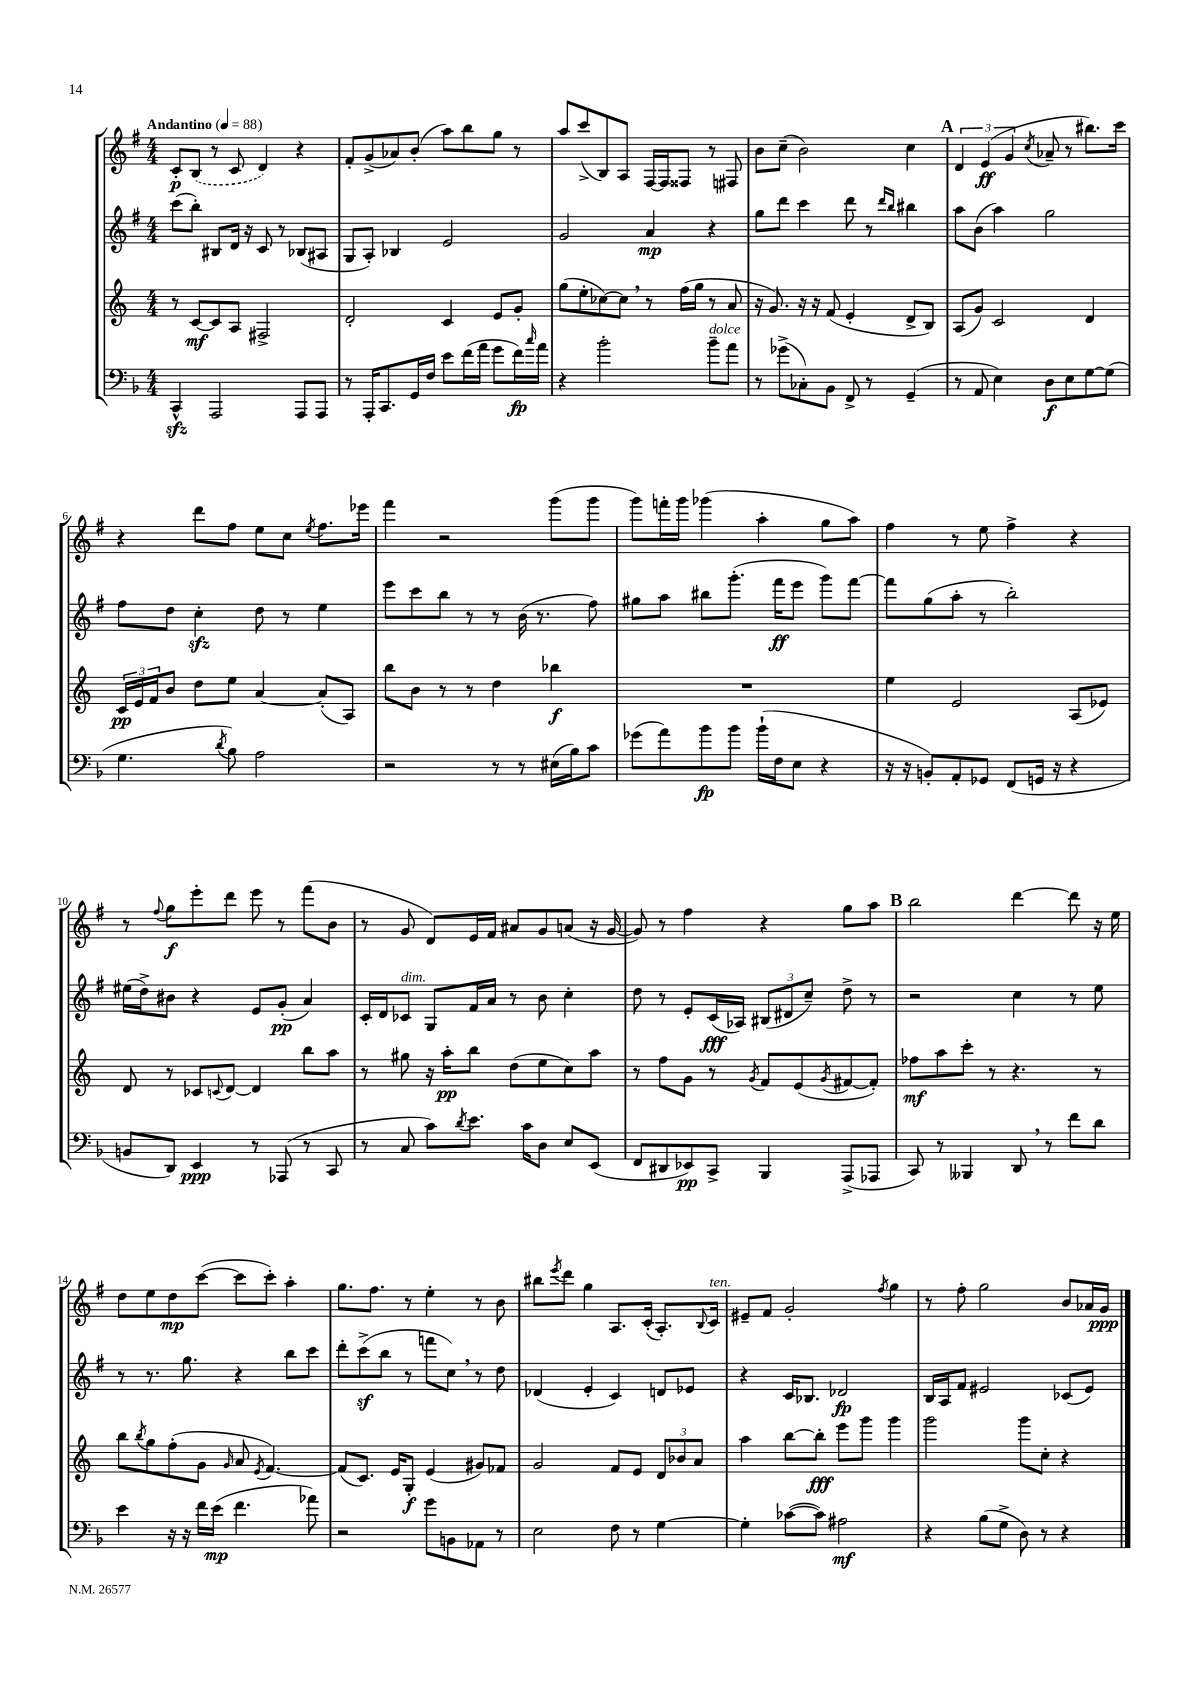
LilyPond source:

<<
\new StaffGroup <<
\new Staff = "s0" {
    \clef treble \key g \major \numericTimeSignature \time 4/4 \tempo "Andantino" 4 = 88
    c'8-.\p \once \slurDashed b8( r8 c'8 d'4) r4 |
    fis'8-. g'8->( aes'8) b'8-.( a''8) b''8 g''8 r8 |
    a''8 c'''8->( b8) a8 fis16~ fis16 fisis8 r8 fis8 |
    b'8 c''8--( b'2) c''4 |
    \mark \markup { \bold "A" } \tuplet 3/2 { d'4 e'4\ff( g'4 } \acciaccatura { c''8 } aes'8-- r8 bis''8.) c'''16 |
    r4 d'''8 fis''8 e''8 c''8 \acciaccatura { e''8 } fis''8. ees'''16 |
    fis'''4 r2 g'''8( g'''8 |
    g'''8) f'''16-. g'''16 ges'''4( a''4-. g''8 a''8) |
    fis''4 r8 e''8 fis''4-> r4 |
    r8 \appoggiatura { fis''8 } g''8\f e'''8-. d'''8 e'''8 r8 fis'''8( b'8 |
    r8 g'8 d'8) e'16 fis'16 ais'8 g'8 a'8( r16 g'16~ |
    g'8) r8 fis''4 r4 g''8 a''8 |
    \mark \markup { \bold "B" } b''2 d'''4~ d'''8 r16 e''16 |
    d''8 e''8 d''8\mp c'''8~( c'''8 c'''8-.) a''4-. |
    g''8. fis''8. r8 e''4-. r8 b'8 |
    bis''8 \acciaccatura { e'''8 } d'''8 g''4 a8. c'16-.( a8.-.) \appoggiatura { b8 } c'16^\markup { \italic "ten." } |
    eis'8-- fis'8 g'2-. \acciaccatura { fis''8 } g''4 |
    r8 fis''8-. g''2 b'8 aes'16 g'16\ppp \bar "|." |
}
\new Staff = "s1" {
    \clef treble \key g \major \numericTimeSignature \time 4/4
    c'''8( b''8-.) bis8 d'16 r16 c'8 r8 bes8( ais8 |
    g8 a8-.) bes4 e'2 |
    g'2 a'4\mp r4 |
    g''8 d'''8 c'''4 d'''8 r8 \grace { d'''16 b''16 } bis''4 |
    \mark \markup { \bold "A" } a''8 b'8( a''4) g''2 |
    fis''8 d''8 c''4-.\sfz d''8 r8 e''4 |
    e'''8 c'''8 b''8 r8 r8 b'16( r8. fis''8) |
    gis''8 a''8 bis''8 g'''8.-.( fis'''16\ff e'''8 g'''8) fis'''8~ |
    fis'''8 g''8( a''8-. r8 b''2-.) |
    eis''16( d''16->) bis'8 r4 e'8 g'8-.\pp( a'4) |
    c'16-. d'16 ces'8^\markup { \italic "dim." } g8 fis'16 a'16 r8 b'8 c''4-. |
    d''8 r8 e'8-. c'16\fff( aes16) \tuplet 3/2 { bis8( dis'8 c''8--) } d''8-> r8 |
    \mark \markup { \bold "B" } r2 c''4 r8 e''8 |
    r8 r8. g''8. r4 b''8 c'''8 |
    d'''8-. c'''8->\sf( b''8 r8 f'''8 c''8) \breathe r8 d''8 |
    des'4( e'4-. c'4) d'8 ees'8 |
    r4 c'16 bes8. des'2\fp |
    b16 a16 fis'8 eis'2 ces'8( eis'8) \bar "|." |
}
\new Staff = "s2" {
    \clef treble \key c \major \numericTimeSignature \time 4/4
    r8 c'8~\mf c'8 a8 fis2-> |
    d'2-. c'4 e'8 g'8-. |
    g''8( e''8-. ces''8~) ces''8 \breathe r8 f''16( g''16 r8 a'8 |
    r16 g'8.) r16 r16 f'8( e'4-. d'8-> b8) |
    \mark \markup { \bold "A" } a8( g'8) c'2 d'4 |
    \tuplet 3/2 { c'16\pp e'16 f'16 } b'8 d''8 e''8 a'4~ a'8-.( a8) |
    b''8 b'8 r8 r8 d''4 bes''4\f |
    R1 |
    e''4 e'2 a8( ees'8) |
    d'8 r8 ces'8 \appoggiatura { c'8 } d'8~ d'4 b''8 a''8 |
    r8 gis''8 r16 a''16-.\pp b''8 d''8( e''8 c''8) a''8 |
    r8 f''8 g'8 r8 \acciaccatura { g'8 } f'8 e'8( \acciaccatura { g'8 } fis'8~ fis'8-.) |
    \mark \markup { \bold "B" } fes''8\mf a''8 c'''8-. r8 r4. r8 |
    b''8 \acciaccatura { b''8 } g''8 f''8-.( g'8 \grace { g'16 } a'8 \acciaccatura { e'8 } f'4.~) |
    f'8( c'8.) e'16 g8-.\f e'4( gis'8) fes'8 |
    g'2 f'8 e'8 \tuplet 3/2 { d'8 bes'8 a'8 } |
    a''4 b''8~ b''8-.\fff e'''8 g'''8 g'''4 |
    g'''2 g'''8 c''8-. r4 \bar "|." |
}
\new Staff = "s3" {
    \clef bass \key f \major \numericTimeSignature \time 4/4
    c,4-^\sfz a,,2 a,,8 a,,8 |
    r8 a,,16-. c,8. g,16 f16 e'8 f'16( a'16 g'8 f'16\fp) \grace { c''16 } a'16 |
    r4 bes'2-. bes'8--^\markup { \italic "dolce" } a'8 |
    r8 ges'8->( ces8-.) bes,8 f,8-> r8 g,4--( |
    \mark \markup { \bold "A" } r8 a,8 e4) d8\f e8 g8~ g8( |
    g4. \acciaccatura { d'8 } bes8) a2 |
    r2 r8 r8 eis16( bes16) c'8 |
    ges'8( a'8) bes'8\fp bes'8 bes'16-!( f16 e8 r4 |
    r16 r16 b,8-.) a,8-. ges,8 f,8( g,16 r16 r4 |
    b,8 d,8) e,4\ppp r8 aes,,8( r8 c,8 |
    r8 c8 c'8) \acciaccatura { d'8 } e'8. c'16 d8 e8 e,8( |
    f,8 dis,8 ees,8\pp) c,8-> bes,,4 a,,8->( aes,,8 |
    \mark \markup { \bold "B" } c,8) r8 beses,,4 d,8 \breathe r8 f'8 d'8 |
    e'4 r16 r16 f'16 e'16\mp( f'4. aes'8) |
    r2 g'8 b,8 aes,8 r8 |
    e2 f8 r8 g4~ |
    g4-. ces'8~( ces'8) ais2\mf |
    r4 bes8( g8-> d8) r8 r4 \bar "|." |
}
>>
>>
